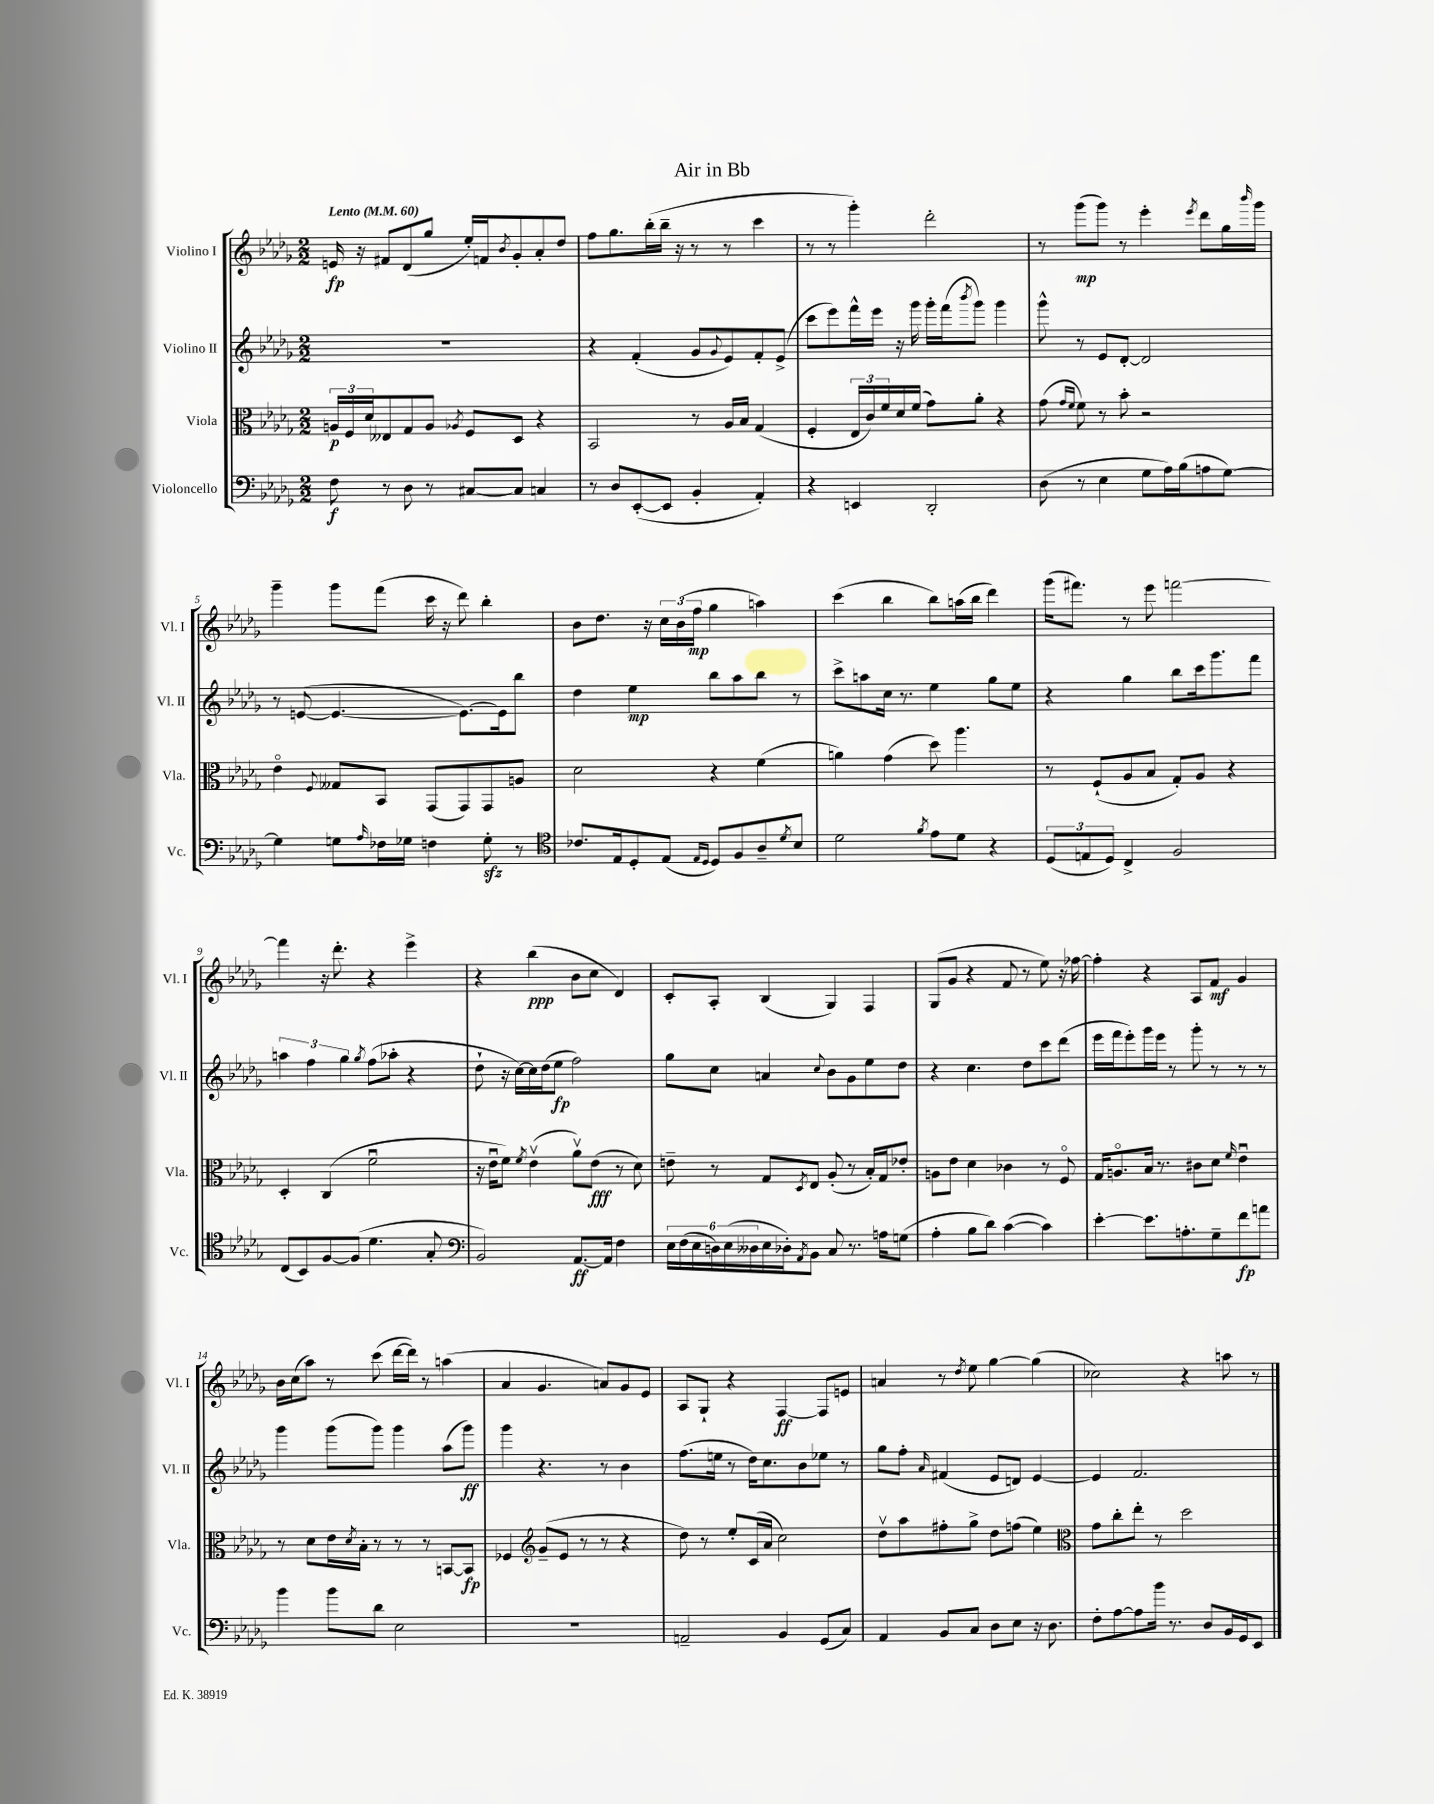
\header { title = "Air in Bb" }
<<
\new StaffGroup <<
\new Staff = "s0" \with { instrumentName = "Violino I" shortInstrumentName = "Vl. I" } {
    \clef treble \key des \major \numericTimeSignature \time 2/2 \tempo "Lento" 4 = 60
    e'16\fp r16 fis'8 des'8( ges''8 ees''16-.) f'16 \acciaccatura { bes'8 } ges'8-. aes'8-. des''8 |
    f''8 ges''8. bes''16-.( bes''16-- r16 r8 r8 c'''4 |
    r8 r8 ges'''4-.) des'''2-. |
    r8 ges'''8\mp( ges'''8) r8 ees'''4-. \acciaccatura { ees'''8 } des'''8 ges''16 \grace { bes'''16 } ges'''16 |
    ges'''4-- ges'''8 f'''8( c'''16 r16 des'''8) bes''4-. |
    bes'8 des''8. r16 \tuplet 3/2 { c''16 bes'16( f''16\mp } ges''4 a''4) |
    c'''4( bes''4 bes''8) a''16( bes''16 des'''4) |
    ges'''16( fis'''8.) r8 ees'''8 f'''2~ |
    f'''4 r16 des'''8.-. r4 ees'''4-> |
    r4 bes''4\ppp( bes'8 c''8 des'4) |
    c'8-. aes8-. bes4( ges4) f4 |
    ges8( ges'8 r4 f'8 r8 ees''8) r16 fes''16~ |
    fes''4-. r4 aes8 f'8\mf ges'4 |
    bes'16 c''16( aes''8) r8 c'''8( des'''16~ des'''16) r8 a''4( |
    aes'4 ges'4. a'8) ges'8 ees'8 |
    aes8 ges8-! r4 f4~\ff f8 e'8 |
    a'4 r8 \acciaccatura { des''8 } ees''8 ges''4~ ges''4( |
    ces''2) r4 a''8 r8 \bar "|." |
}
\new Staff = "s1" \with { instrumentName = "Violino II" shortInstrumentName = "Vl. II" } {
    \clef treble \key des \major \numericTimeSignature \time 2/2
    R1 |
    r4 f'4-.( ges'8 \appoggiatura { ges'8 } ees'8) f'8-. ees'8->( |
    c'''8 ees'''8) f'''16-^ ees'''16 r16 ges'''16 ges'''16-. f'''16( \acciaccatura { bes'''8 } ges'''8) ges'''4 |
    ges'''8-^ r8 ees'8 des'8~-. des'2 |
    r8 e'8~( e'4.~ e'8.~) e'16 bes''8 |
    des''4 ees''4\mp bes''8 aes''8 bes''8 r8 |
    c'''8-> a''8 c''16 r8. ees''4 ges''8 ees''8 |
    r4 ges''4 bes''8 c'''16 ges'''8. f'''8 |
    \tuplet 3/2 { a''4 f''4 ges''4 } \acciaccatura { ges''8 } f''8( aes''8-. r4 |
    des''8-! r16 c''16~) c''16 des''16( ees''8\fp f''2) |
    ges''8 c''8 a'4 \appoggiatura { c''8 } bes'8 ges'8 ees''8 des''8 |
    r4 c''4. des''8 c'''8 des'''8( |
    ees'''16 f'''16 ees'''8-.) ges'''16 ees'''16 r8 ges'''8-. r8 r8 r8 |
    ges'''4 ges'''8( ges'''8) ges'''4 aes''8( ges'''8\ff) |
    ges'''4 r4. r8 bes'4 |
    f''8.( e''16 r8 des''16) c''8. bes'8 ees''8 r8 |
    ges''8 f''8-. \grace { aes'16 } fis'4( ees'8 d'8) ees'4~ |
    ees'4 f'2. \bar "|." |
}
\new Staff = "s2" \with { instrumentName = "Viola" shortInstrumentName = "Vla." } {
    \clef alto \key des \major \numericTimeSignature \time 2/2
    \tuplet 3/2 { a16\p f16 des'16 } eeses8 ges8 a8 \acciaccatura { aes8 } f8 des8 r4 |
    bes,2 r8 aes16 bes16 ges4( |
    f4-. \tuplet 3/2 { ees16 c'16) f'16 } des'16 f'16( ges'8) aes'8-. r4 |
    ges'8( \grace { ges'16 f'16 } f'8) r8 bes'8-. r2 |
    ees'4\flageolet \appoggiatura { f8 } geses8 bes,8 ges,8( ges,8) ges,8 a8 |
    des'2 r4 f'4( |
    a'4) ges'4( des''8) aes''4. |
    r8 f8-!( aes8 bes8 ges8-.) aes8 r4 |
    des4-. c4( f'2\downbow |
    r16 ees'16\downbow f'8) \acciaccatura { f'8 } ees'4\upbow( aes'8\upbow) ees'8\fff( r8 des'8) |
    e'8-- r8 ges8 \acciaccatura { des8 } ees8 aes8-.( r8 bes16-.) ges16 ees'8-. |
    a8 ees'8 des'4 ces'4 r8 f8\flageolet |
    ges16 a8.\flageolet bes16 r8. cis'8 des'8 \grace { f'16 } ees'4\downbow |
    r8 des'8 ees'16 \acciaccatura { des'8 } bes16-. r8 r8 r8 b,8~ b,8\fp |
    fes4 \clef treble ges'8--( ees'8 r8 r8 r4 |
    des''8) r8 ees''8-. c'16( aes'16 c''2) |
    des''8\upbow aes''8 fis''8-. ges''8-> des''8 f''8( ees''4) |
    \clef alto ges'8 c''8-. ees''8-. r8 des''2 \bar "|." |
}
\new Staff = "s3" \with { instrumentName = "Violoncello" shortInstrumentName = "Vc." } {
    \clef bass \key des \major \numericTimeSignature \time 2/2
    f8\f r8 des8 r8 cis8~ cis8 c4 |
    r8 des8 ees,8~-.( ees,8 bes,4-. aes,4-.) |
    r4 e,4 des,2-. |
    des8( r8 ees4 ges8 aes16) bes16( a8 ges8~) |
    ges4 g8 \grace { aes16 } fes16 ges16 f4 ges8-.\sfz r8 |
    \clef tenor ces'8. ees16 des8-. ees8( \grace { ees16 des16 } des8) f8 aes8-- \acciaccatura { des'8 } bes8 |
    des'2 \acciaccatura { f'8 } ees'8 des'8 r4 |
    \tuplet 3/2 { des8( e8 des8) } c4-> f2 |
    c8( bes,8) f8~ f8( des'4. ges8-. |
    \clef bass bes,2) aes,8.~\ff aes,16 f4 |
    \tuplet 6/4 { ees16 f16( ees16 d16) ees16( deses16 } ees16 des16-.) \acciaccatura { aes,8 } bes,8 c8 r8. a16 g8( |
    aes4-. bes8 des'8) c'4~( c'4) |
    ees'4~-. ees'8. a8.-. ges8-- f'8\fp a'8 |
    bes'4 bes'8 des'8 ees2 |
    R1 |
    a,2-- bes,4 ges,8( c8) |
    aes,4 bes,8 c8 des8 ees8 r16 des8. |
    f8-. aes8~ aes8 bes'16 r8. des8 bes,16 ges,16 ees,8 \bar "|." |
}
>>
>>
